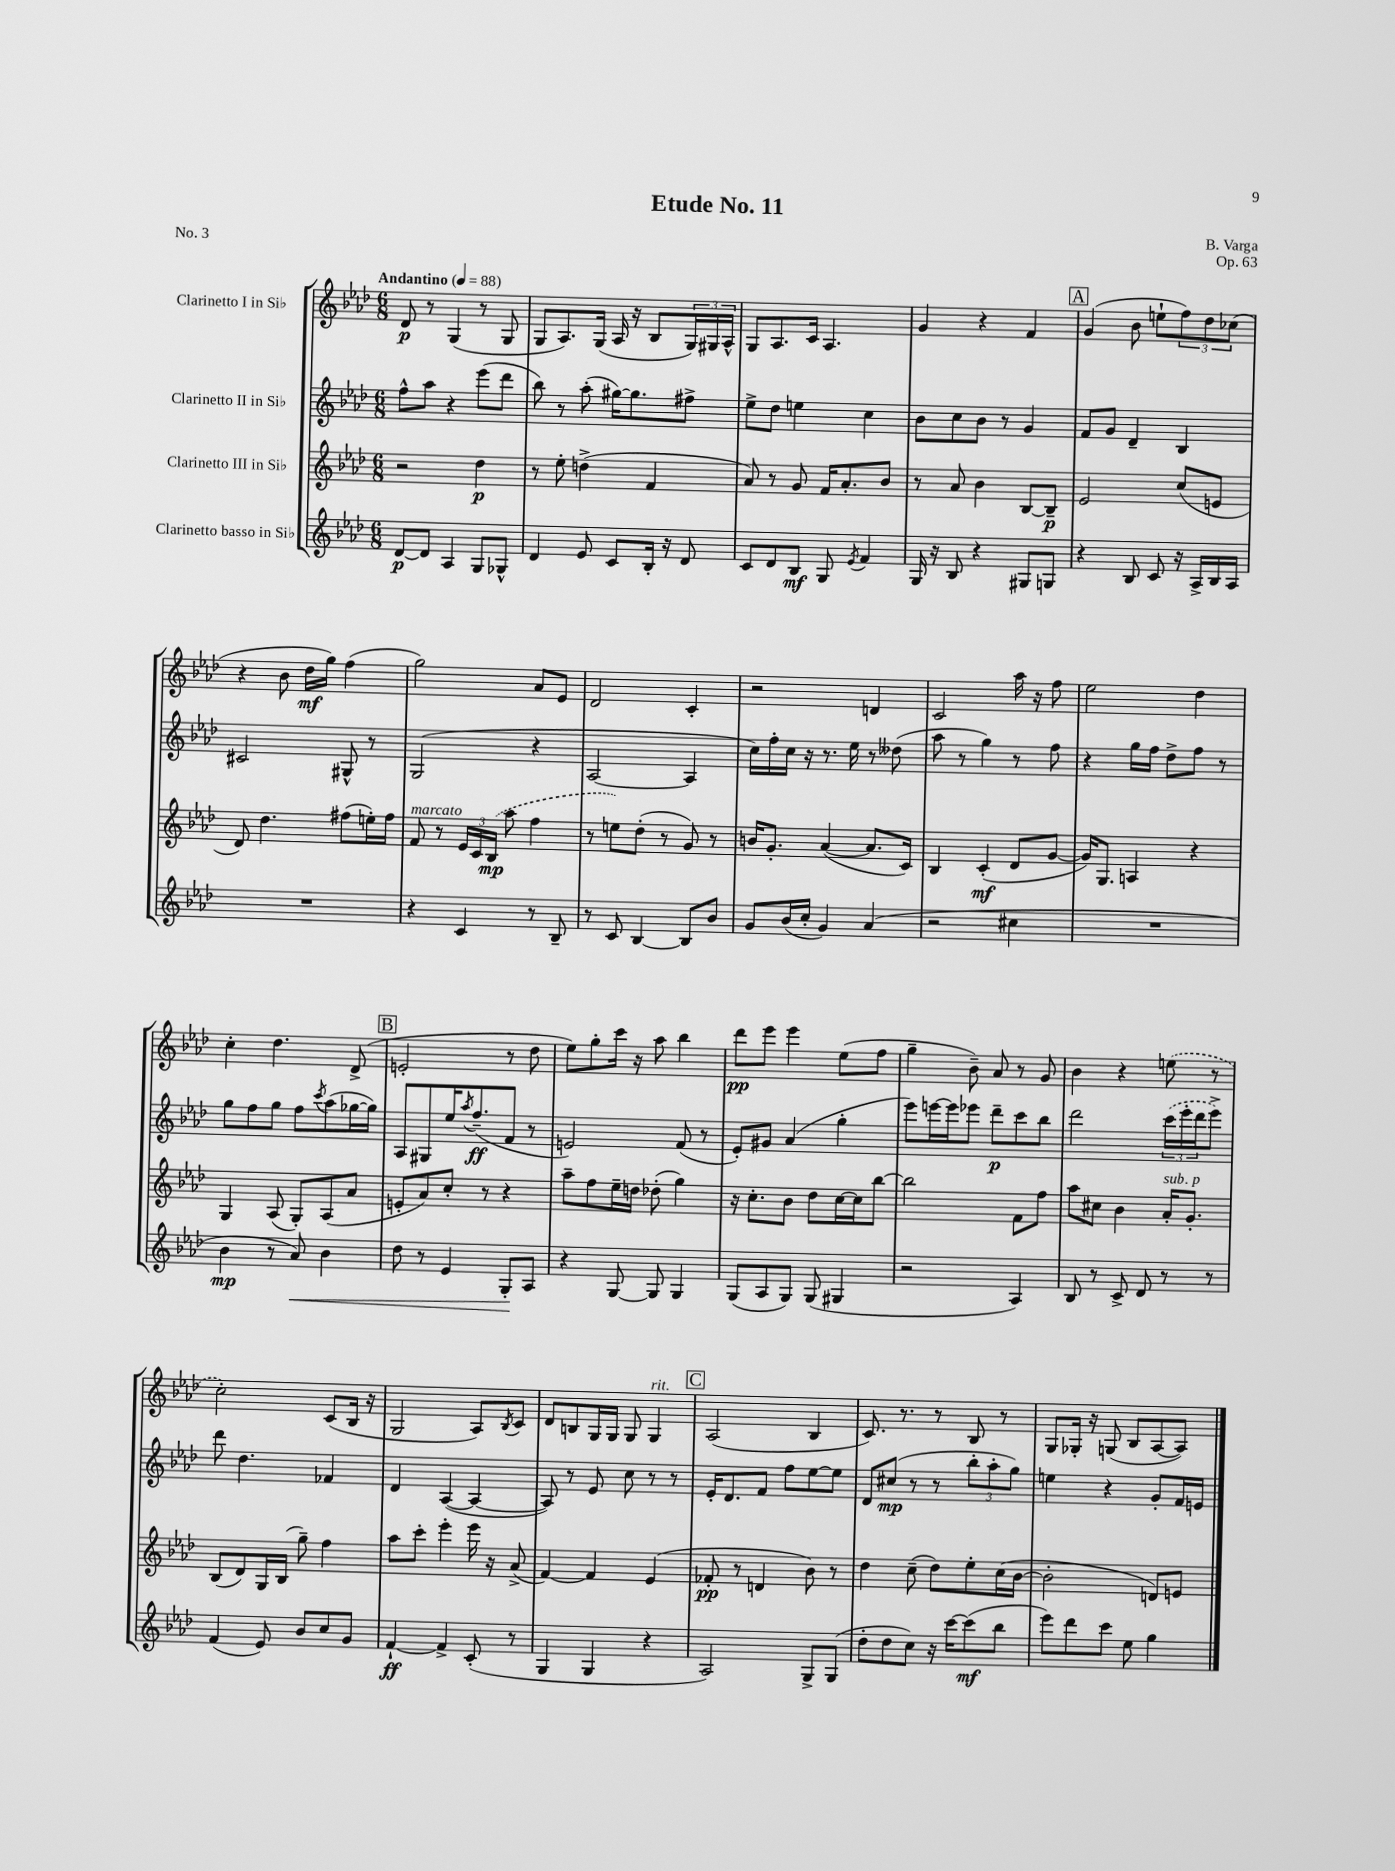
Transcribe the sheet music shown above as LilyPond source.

\header { title = "Etude No. 11" composer = "B. Varga" opus = "Op. 63" piece = "No. 3" }
<<
\new StaffGroup <<
\new Staff = "s0" \with { instrumentName = "Clarinetto I in Sib" } {
    \clef treble \key aes \major \numericTimeSignature \time 6/8 \tempo "Andantino" 4 = 88
    des'8\p r8 g4( r8 g8 |
    g8 aes8.) g16( aes16 r16 bes8 \tuplet 3/2 { g16) gis16 aes16-^ } |
    g8 aes8. c'16 aes4. |
    g'4 r4 f'4 |
    \mark \markup { \box "A" } g'4( bes'8 e''8-! \tuplet 3/2 { f''8) des''8 ces''8( } |
    r4 bes'8 des''16\mf g''16) f''4( |
    g''2) aes'8 ees'8 |
    des'2 c'4-. |
    r2 d'4 |
    c'2 aes''16 r16 f''8 |
    ees''2 des''4 |
    c''4-. des''4. des'8->( |
    \mark \markup { \box "B" } e'2-. r8 des''8 |
    ees''8) g''8-. c'''16 r16 aes''8 bes''4 |
    des'''8\pp ees'''8 ees'''4 ees''8( f''8 |
    g''4-- bes'8--) aes'8 r8 g'8 |
    bes'4 r4 \once \slurDashed e''8( r8 |
    c''2-.) c'8( bes16 r16 |
    g2 aes8) \acciaccatura { bes8 } c'8 |
    des'8 b8 g16 g16 g8 g4^\markup { \italic "rit." } |
    \mark \markup { \box "C" } aes2( bes4 |
    c'8.) r8. r8 bes8 r8 |
    g8 ges16-. r16 g8( bes8 aes8~ aes8) \bar "|." |
}
\new Staff = "s1" \with { instrumentName = "Clarinetto II in Sib" } {
    \clef treble \key aes \major \numericTimeSignature \time 6/8
    f''8-^ aes''8 r4 ees'''8( des'''8 |
    bes''8) r8 aes''8-.( gis''16~) gis''8. fis''8-> |
    ees''8-> des''8 e''4 c''4 |
    bes'8 c''8 bes'8 r8 g'4 |
    \mark \markup { \box "A" } f'8 g'8 des'4-- bes4 |
    cis'2 gis8-^ r8 |
    g2( r4 |
    aes2~ aes4 |
    c''16) f''16-. c''16 r16 r8. ees''16 r8 deses''8( |
    aes''8 r8 g''4) r8 f''8 |
    r4 g''16 f''16 des''8-> f''8 r8 |
    g''8 f''8 g''8 f''8 \acciaccatura { c'''8 } aes''8( ges''16~ ges''16) |
    \mark \markup { \box "B" } aes8 gis8 ees''16 \acciaccatura { aes''8 } f''8.--\ff( f'8 r8 |
    e'2) f'8( r8 |
    ees'8-.) gis'8 aes'4( g''4-. |
    ees'''8) e'''16~ e'''16 ees'''8 des'''8--\p c'''8 bes''8 |
    des'''2 \tuplet 3/2 { \once \slurDashed c'''16( ees'''16-. des'''16 } ees'''8->) |
    des'''8 des''4. fes'4 |
    des'4 aes4~( aes4~ |
    aes8) r8 ees'8 c''8 r8 r8 |
    \mark \markup { \box "C" } ees'16-. des'8. f'8 f''8 ees''8~ ees''8 |
    des'8 cis''8\mp( r8 r8 \tuplet 3/2 { bes''8-. aes''8-. g''8) } |
    e''4 r4 g'8-. f'16 e'16 \bar "|." |
}
\new Staff = "s2" \with { instrumentName = "Clarinetto III in Sib" } {
    \clef treble \key aes \major \numericTimeSignature \time 6/8
    r2 des''4\p |
    r8 ees''8-. d''4->( f'4 |
    aes'8) r8 g'8 f'16 aes'8.-. bes'8 |
    r8 aes'8 bes'4 bes8~ bes8--\p |
    \mark \markup { \box "A" } ees'2 c''8( e'8 |
    des'8) des''4. fis''8( e''16-.) fis''16 |
    f'8^\markup { \italic "marcato" } r8 \tuplet 3/2 { ees'16 c'16 \once \slurDashed bes16\mp( } aes''8 f''4 |
    r8 e''8) des''8-.( r8 g'8) r8 |
    b'16 g'8.-. aes'4~( aes'8. c'16) |
    bes4 c'4-.\mf( des'8 g'8~ |
    g'16) g8. a4 r4 |
    g4 aes8( g8-.) aes8( aes'8 |
    \mark \markup { \box "B" } e'8-. aes'8) c''8-. r8 r4 |
    aes''8-- f''8 ees''16-- d''16 des''8-.( g''4) |
    r16 c''8.-. bes'8 des''8 c''16~ c''16 bes''8~ |
    bes''2 f'8 f''8 |
    aes''8 cis''8 bes'4 aes'16-.^\markup { \italic "sub. p" } g'8.-. |
    bes8( des'8) g16 bes16( g''8--) f''4 |
    aes''8 c'''8-. ees'''4-. ees'''16 r16 aes'8->( |
    f'4~) f'4 ees'4( |
    \mark \markup { \box "C" } fes'8-.\pp r8 d'4 bes'8) r8 |
    des''4 c''8--( des''8) ees''8-. c''16( bes'16~ |
    bes'2-. d'8) e'8 \bar "|." |
}
\new Staff = "s3" \with { instrumentName = "Clarinetto basso in Sib" } {
    \clef treble \key aes \major \numericTimeSignature \time 6/8
    des'8~\p des'8 aes4 g8 ges8-^ |
    des'4 ees'8 c'8 bes16-. r16 des'8 |
    c'8 des'8 bes8\mf g8 \acciaccatura { ees'8 } f'4 |
    g16 r16 bes8 r4 gis8 g8 |
    \mark \markup { \box "A" } r4 bes8 c'8 r16 aes16-> bes16 aes16 |
    R2. |
    r4 c'4 r8 bes8-- |
    r8 c'8 bes4~ bes8 bes'8 |
    g'8 bes'16( c''16-. g'4) aes'4( |
    r2 cis''4 |
    R2. |
    bes'4\mp r8 aes'8\<) bes'4 |
    \mark \markup { \box "B" } des''8 r8 ees'4 g8-.\! aes8 |
    r4 g8~ g8 g4 |
    g8( aes8 g8) g8( gis4 |
    r2 aes4) |
    bes8 r8 c'8-> des'8 r8 r8 |
    f'4( ees'8) bes'8 c''8 g'8 |
    f'4~-!\ff f'4-> c'8-.( r8 |
    g4 g4 r4 |
    \mark \markup { \box "C" } aes2) g8-> g8( |
    des''8-. des''8 c''8) r16 c'''16~ c'''8\mf( bes''8 |
    ees'''8) des'''8 c'''8 ees''8 g''4 \bar "|." |
}
>>
>>
\layout { \context { \Score \remove "Bar_number_engraver" } }
